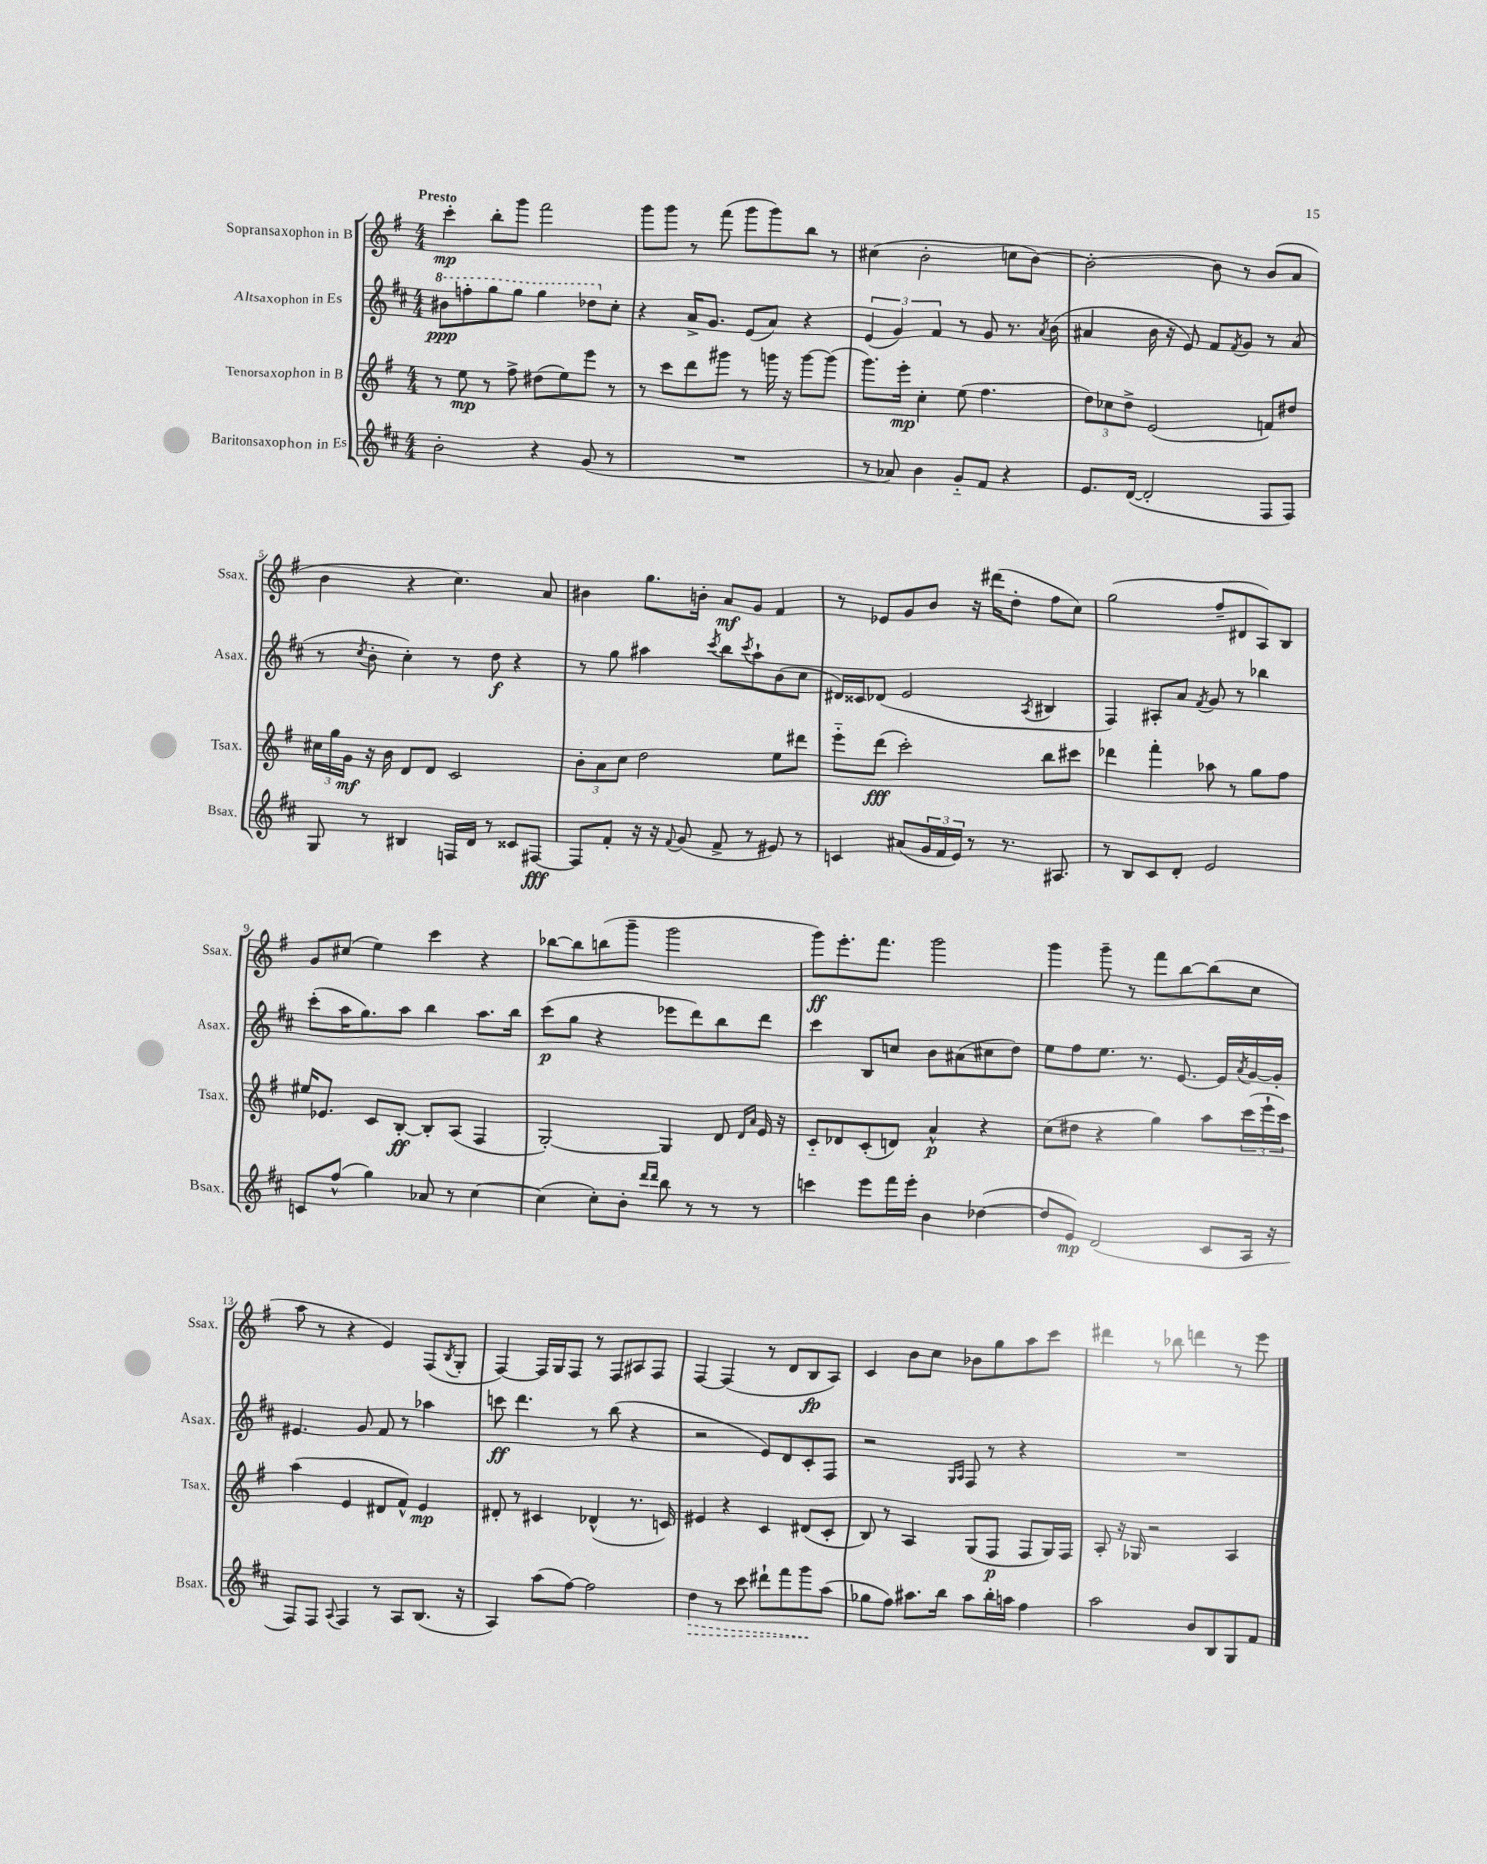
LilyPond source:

<<
\new StaffGroup <<
\new Staff = "s0" \with { instrumentName = "Sopransaxophon in B" shortInstrumentName = "Ssax." } {
    \clef treble \key g \major \numericTimeSignature \time 4/4 \tempo "Presto"
    c'''4-.\mp b''8-. g'''8 fis'''2 |
    g'''8 g'''8 r8 fis'''8( g'''8 g'''8) b''8 r8 |
    cis''4( b'2-. c''8 b'8~) |
    b'2~-. b'8 r8 b'8( a'8 |
    b'4 r4 c''4.) a'8 |
    bis'4 g''8. b'16-. a'8\mf g'8 fis'4 |
    r8 ees'8 g'8 b'8 r16 dis'''16( d''8-. fis''8 c''8) |
    g''2( fis''8-- dis'8 a8) b8 |
    g'8 cis''8( e''4) c'''4 r4 |
    bes''8~ bes''8 b''8( g'''8-- g'''2 |
    g'''8\ff) e'''8.-. fis'''8. g'''2 |
    g'''4 g'''8-- r8 fis'''8 b''8~ b''8( c''8 |
    a''8 r8 r4 e'4) fis8( \acciaccatura { b8 } g8-. |
    fis4~) fis16 g16 fis8 r8 fis8 ais8 fis8 |
    fis4~ fis4( r8 d'8 b8\fp a8) |
    c'4 b'8 c''8 bes'8 g''8 a''8 c'''8 |
    dis'''4 r8 bes''8 d'''4 r8 e'''8 \bar "|." |
}
\new Staff = "s1" \with { instrumentName = "Altsaxophon in Es" shortInstrumentName = "Asax." } {
    \clef treble \key d \major \numericTimeSignature \time 4/4
    \ottava #1 bis''8\ppp f'''8-. g'''8 g'''8 g'''4 des'''8 \ottava #0 cis''8-. |
    r4 a'16-> g'8. e'8( a'8) r4 |
    \tuplet 3/2 { e'4( g'4) fis'4 } r8 g'8 r8. \acciaccatura { a'8 } b'16( |
    ais'4 b'16 r16 e'8) fis'8 \acciaccatura { fis'8 } g'8 r8 ais'8( |
    r8 \acciaccatura { cis''8 } b'8-. cis''4-.) r8 d''8\f r4 |
    r8 g''8 ais''4 \acciaccatura { cis'''8 } b''8 \acciaccatura { cis'''8 } ais''8-! b'8( cis''8 |
    dis'16) cisis'16 des'8( e'2 \acciaccatura { a8 } bis4 |
    fis4) ais8-. a'8 \acciaccatura { fis'8 } g'8 r8 bes''4 |
    cis'''8-.( a''16 g''8.) a''8 b''4 a''8. b''16 |
    cis'''8\p( g''8 r4 ees'''8 d'''8) b''8 d'''8 |
    cis'''4 b8 c''8 b'8 ais'8( cis''8 d''8) |
    e''8 fis''8 e''8. r8. e'8.~ e'16 \acciaccatura { a'8 } g'16~ g'16-. |
    eis'4. g'8 fis'8 r8 aes''4 |
    c'''8\ff d'''4. r8 b''8( r4 |
    r2 e'8) d'8 cis'8-. fis8 |
    r2 \grace { g16 a16 } fis8 r8 r4 |
    R1 \bar "|." |
}
\new Staff = "s2" \with { instrumentName = "Tenorsaxophon in B" shortInstrumentName = "Tsax." } {
    \clef treble \key g \major \numericTimeSignature \time 4/4
    r8 e''8\mp r8 fis''8-> dis''8( e''8) e'''8 r8 |
    r8 c'''8 d'''8 gis'''8 r8 g'''16 r16 g'''8~ g'''8( |
    g'''8.) e'''16-.\mp c''4-. e''8( fis''4. |
    \tuplet 3/2 { d''8) ces''8 d''8-> } e'2( f'8) dis''8 |
    \tuplet 3/2 { cis''16 g''16 g'16\mf } r16 b'16 d'8 d'8 c'2 |
    \tuplet 3/2 { b'8-. a'8 c''8 } d''2 e''8 dis'''8 |
    e'''8-_ d'''8\fff( c'''2-.) b''8 cis'''8 |
    des'''4 fis'''4-. aes''8 r8 g''8 fis''8 |
    eis''16 ees'8. c'8 b8~-.\ff b8-. a8( fis4 |
    g2~-.) g4 d'8 \grace { d'16 a'16 } e'16 r16 |
    c'8-_ des'8 c'8-.( d'8) a'4-^\p r4 |
    c''8( dis''8 r4 g''4) a''8 \tuplet 3/2 { c'''16( e'''16-! c'''16) } |
    a''4( e'4 dis'8 fis'8-^) e'4\mp |
    dis'8-. r8 cis'4 des'4-^( r8. c'16) |
    eis'4 r4 c'4 dis'8( c'8-. |
    b8) r8 a4 g8( fis8\p fis8 g16) fis16 |
    a8-. r16 ges16 r2 a4 \bar "|." |
}
\new Staff = "s3" \with { instrumentName = "Baritonsaxophon in Es" shortInstrumentName = "Bsax." } {
    \clef treble \key d \major \numericTimeSignature \time 4/4
    b'2-. r4 g'8( r8 |
    R1 |
    r8 aes'8) b'4 g'8-_ fis'8 r4 |
    e'8. d'16~( d'2-. fis8 fis8) |
    g8 r8 bis4 f16 d'16 r8 cisis'8 fis8~\fff |
    fis8 fis'8-. r16 r16 \appoggiatura { fis'8 } g'8( fis'8-> r8 eis'8) r8 |
    c'4 ais'8( \tuplet 3/2 { g'16 fis'16 e'16) } r8 r8. ais8. |
    r8 b8 cis'8 d'8-. e'2 |
    c'8 fis''8-^( g''4) aes'8 r8 cis''4~ |
    cis''4( cis''8-.) b'8-. \grace { d'''16 d'''16 } b''8 r8 r8 r8 |
    c'''4 e'''8 fis'''16 e'''16-. b'4 des''4~( |
    des''8 e'8\mp) d'2( cis'8 a16 r16 |
    fis8) fis8 \appoggiatura { a8 } fis4 r8 a8 b8.( r16 |
    a4) a''8( fis''8~) fis''2 |
    \once \override Hairpin.style = #'dashed-line d''4\> r8 cis'''8 dis'''8-! fis'''8 g'''8\! a''8( |
    ges''8 fis''8) ais''8. b''16 ais''8 b''16-. a''16 fis''4 |
    a''2 b'8 b8 g8 fis'8 \bar "|." |
}
>>
>>
